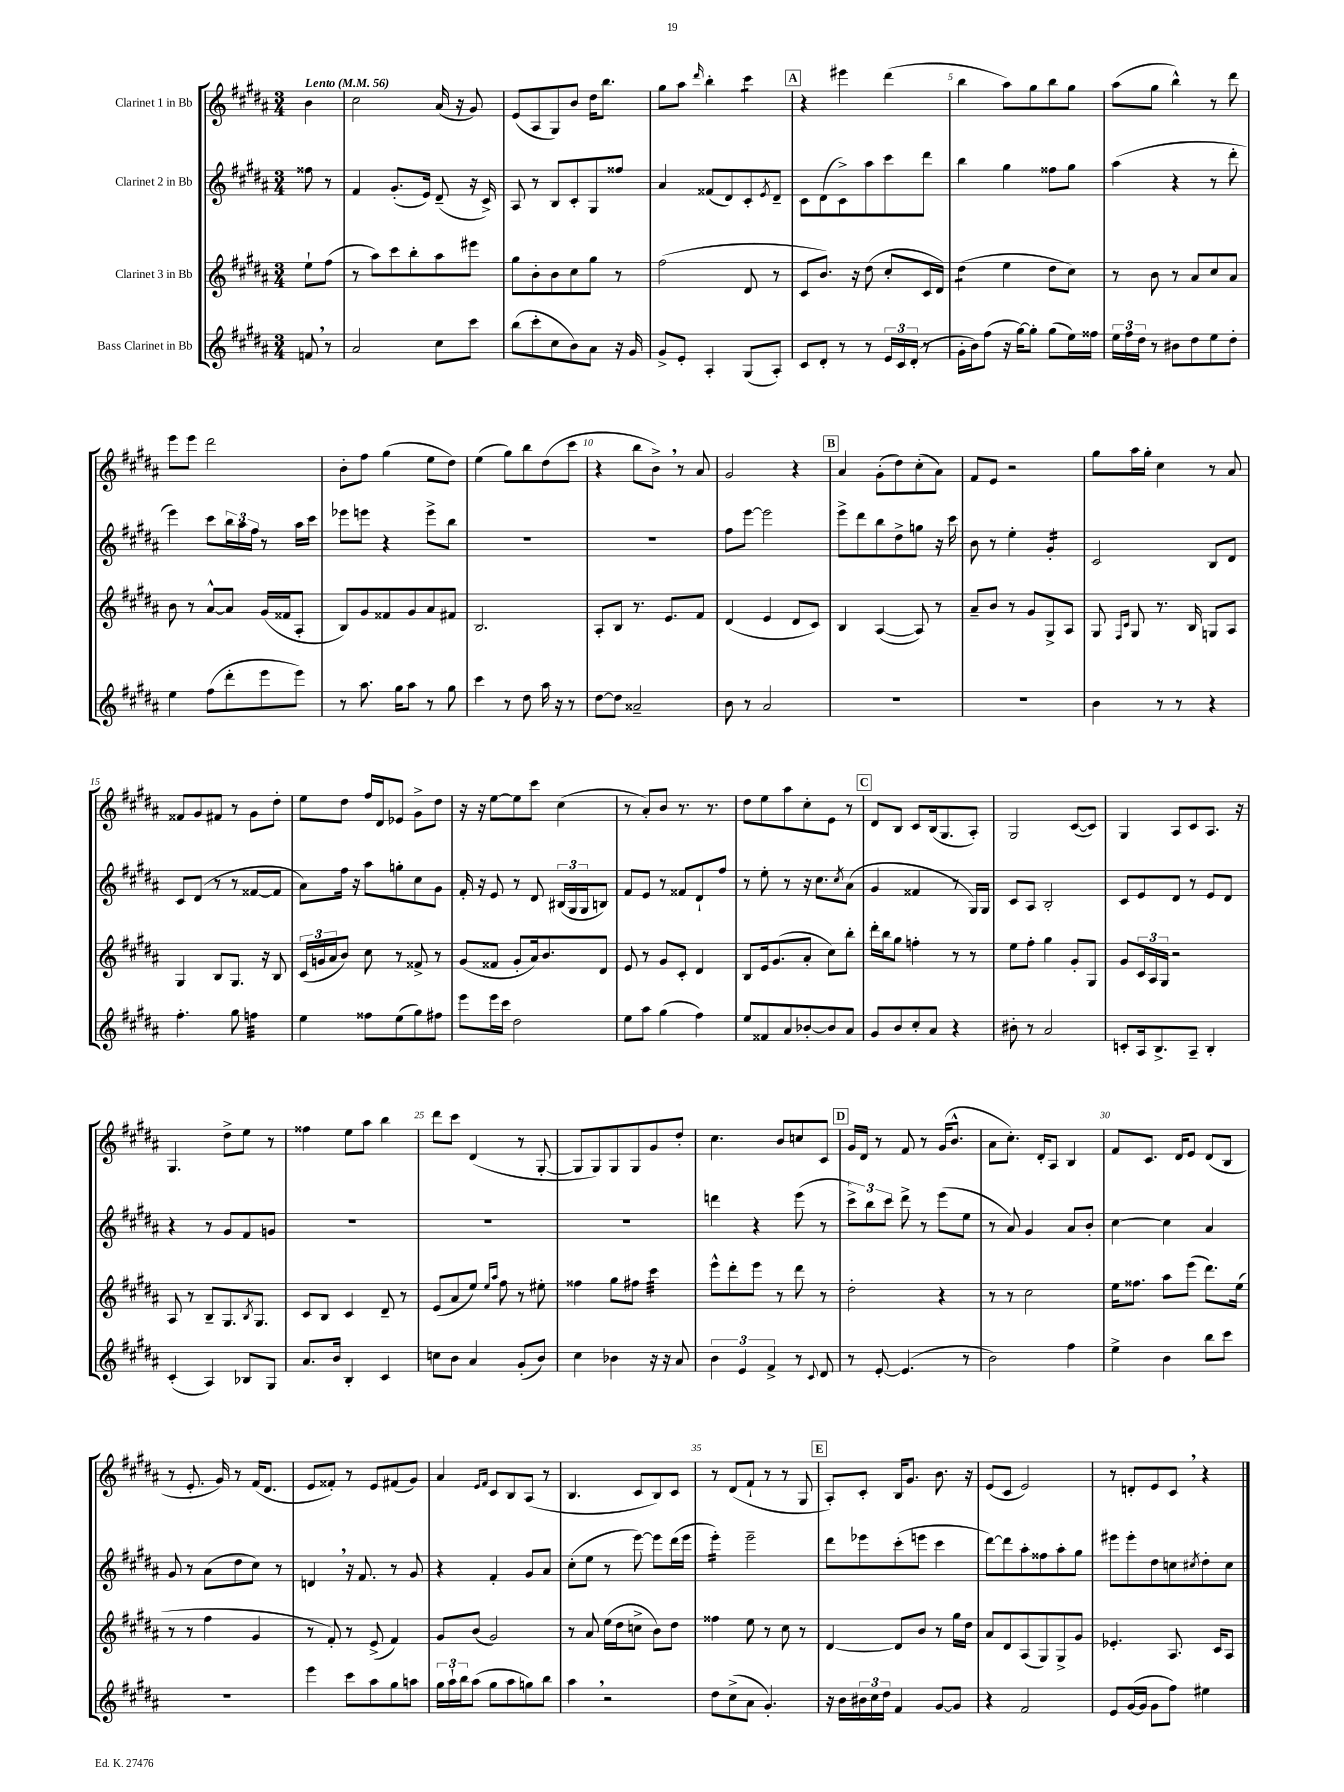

**kern	**kern	**kern	**kern
*staff4	*staff3	*staff2	*staff1
*clefG2	*clefG2	*clefG2	*clefG2
*k[f#c#g#d#a#]	*k[f#c#g#d#a#]	*k[f#c#g#d#a#]	*k[f#c#g#d#a#]
*M3/4	*M3/4	*M3/4	*M3/4
*MM56	*MM56	*MM56	*MM56
8f/	8ee`\L	8ff##\	4b\
8r	(8ff#\J	8r	.
=	=	=	=
2a#/	8r	4f#/	2cc#\
.	8aa#\L)	.	.
.	8ccc#\	(8.g#'/L	.
.	8bb'\	.	.
.	.	16e/Jk)	.
8cc#\L	8aa#\	(8d#~/	(16a#/
.	.	.	16r
8ccc#\J	8eee#\J	16r	8g#/)
.	.	16c#^/)	.
=	=	=	=
(8bb\L	8gg#\L	8A#/	(8e/L
8ccc#'\	8b'\	8r	8A#/
8cc#\	8b\	8B/L	8G#/)
8b\)	8cc#\	8c#'/	8b/J
8a#\J	8gg#\J	8G#/	16dd#\LK
.	.	.	8.bb\J
16r	8r	8ff##/J	.
16g#/	.	.	.
=	=	=	=
8g#^/L	(2ff#\	4a#/	8gg#\L
8e'/J	.	.	8aa#\J
.	.	.	16qqddd#/
4A#'/	.	(8f##/L	4bb'\
.	.	8d#/)	.
(8G#/L	8d#/	8c#'/	4ccc#\
.	.	8qe/	.
8A#'/J)	8r	8d#~/J	.
=	=	=	=
8c#/L	8c#/L	8c#\L	4r
8d#'/J	8.b/J)	(8d#\	.
8r	.	8c#^\)	4eee#\
.	16r	.	.
8r	(8dd#\	8aa#\	.
24e/LL	8cc#'/L	8ccc#\	(4ddd#\
24c#/	.	.	.
(24d#'/JJ	.	.	.
8r	16c#/L	8ddd#\J	.
.	16d#/JJ)	.	.
=	=	=	=
16g#'\LL	(4dd#\	4bb\	4bb\
16b\J)	.	.	.
(8ff#\J	.	.	.
16r	4ee\	4gg#\	8aa#\L)
[16gg#\LK)	.	.	.
8gg#'\]J	.	.	8gg#\
(8gg#\L	8dd#\L	8ff##\L	8bb\
16ee\L)	8cc#\J)	8gg#\J	8gg#\J
16ff##\JJ	.	.	.
=	=	=	=
24ee\LL	8r	(4aa#\	(8aa#\L
24ff#\	.	.	.
24dd#\JJ	.	.	.
8r	8b\	.	8gg#\J
8b#\L	8r	4r	4bb^^\)
8dd#\	8a#/L	.	.
8ee\	8cc#/	8r	8r
8dd#'\J	8a#/J	8ddd#'\	8ddd#\
=	=	=	=
4ee\	8b\	4eee\)	8eee\L
.	8r	.	8eee\J
(8ff#\L	[8a#^^/L	8ccc#\L	2ddd#\
8ddd#'\	8a#/]J	24bb\L	.
.	.	24aa#\	.
.	.	24ff#\JJ	.
8eee\	(16g#/LL	8r	.
.	16f##/J	.	.
8eee\J)	8A#'/J	16aa#\LL	.
.	.	16ccc#\JJ	.
=	=	=	=
8r	8B/L)	8eee-\L	8b'\L
8.aa#\	8g#/	8eee\J	8ff#\J
.	8f##/	4r	(4gg#\
16gg#\LK	.	.	.
8aa#\J	8g#/	.	.
8r	8a#/	8eee^\L	8ee\L
8gg#\	8f#/J	8bb\J	8dd#\J)
=	=	=	=
4ccc#\	2.B/	2.r	(4ee\
8r	.	.	8gg#\L)
8dd#\	.	.	8bb\
16aa#\	.	.	(8dd#\
16r	.	.	.
8r	.	.	8ccc#\J
=	=	=	=
[8dd#\L	8A#'/L	2.r	4r
8dd#\]J	8B/J	.	.
2a##~/	8.r	.	8bb\L
.	.	.	8b^\J)
.	8.e/L	.	.
.	.	.	8r
.	8f#/J	.	8a#/
=	=	=	=
8b\	(4d#/	8ff#\L	2g#/
8r	.	[8eee\J	.
2a#/	4e/	2eee\]	.
.	8d#/L	.	4r
.	8c#/J)	.	.
=	=	=	=
2.r	4B/	8eee^\L	4a#/
.	.	8ddd#\	.
.	([4A#/	8bb\	(8g#'\L
.	.	8dd#^\	8dd#\)
.	8A#/])	8gg\J	(8cc#'\
.	8r	16r	8a#\J)
.	.	16ccc#\	.
=	=	=	=
2.r	8a#~/L	8b\	8f#/L
.	8b/J	8r	8e/J
.	8r	4ee'\	2r
.	8g#/L	.	.
.	8G#^/	4g#'/	.
.	8A#/J	.	.
=	=	=	=
4b\	8G#/	2c#/	8gg#\L
.	16qqF#/LL	.	.
.	16qqc#/JJ	.	.
.	8G#/	.	16aa#\L
.	.	.	16gg#'\JJ
8r	8.r	.	4cc#\
8r	.	.	.
.	16B/	.	.
4r	8G/L	8B/L	8r
.	8A#/J	8d#/J	8a#/
=	=	=	=
4.ff#'\	4G#/	8c#/L	8f##/L
.	.	(8d#/J	8g#/
.	8B/L	8r	8f#/J
8gg#\	8.G#/J	8r	8r
4ff\	.	[8f##/L	8g#\L
.	16r	.	.
.	8B/	8f##/]J	8dd#'\J
=	=	=	=
4ee\	(24c#/LL	8a#\L)	8ee\L
.	24g/	.	.
.	24a#/J	.	.
.	8b/J)	16ff#\Jk	8dd#\J
.	.	16r	.
8ff##\L	8cc#\	8aa#\L	16ff#/LL
.	.	.	16d#/J
(8ee\	8r	8gg'\	8e-/J
8gg#\)	8f##^/	8cc#\	8g#^\L
8ff#\J	8r	8g#\J	8dd#\J
=	=	=	=
8eee\L	(8g#/L	16f#'/	16r
.	.	16r	16r
16eee\L	8f##/J	8e/	[8ee\L
16ccc#\JJ	.	.	.
2dd#\	8g#'/L	8r	8ee\]
.	16a#/k)	8d#/	8ccc#\J
.	8.b/	.	.
.	.	(24B#/LL	(4cc#\
.	.	24G#/	.
.	.	24G#/J	.
.	8d#/J	8B/J)	.
=	=	=	=
8ee\L	8e/	8f#/L	8r
8aa#\J	8r	8e/J	8a#'/L)
(4gg#\	8g#/L	8r	8b/J
.	8c#'/J	8f##/L	8.r
4ff#\)	4d#/	8d#`/	.
.	.	.	8.r
.	.	8ff#/J	.
=	=	=	=
8ee/L	8B/L	8r	8dd#\L
8f##/	16e/k	8ee'\	8ee\
.	(8.g#/	.	.
8a#/	.	8r	8aa#\
[8b-'/	8a#'/J	16r	8cc#'\
.	.	8.cc#\L	.
8b-/]	8cc#\L)	.	8e\J
.	.	8qcc#/	.
8a#/J	8bb'\J	(8a#\J	8r
=	=	=	=
8g#/L	16ddd#'\LL	4g#/	8d#/L
.	16bb\J	.	.
8b/	8gg#\J	.	8B/J
8cc#'/	4ff'\	4f##/	8c#/L
8a#/J	.	.	(16B/k
.	.	.	8.G#/
4r	8r	8r	.
.	8r	16G#/LL)	8A#'/J)
.	.	16G#/JJ	.
=	=	=	=
8b#'\	8ee\L	8c#/L	2G#/
8r	8ff#'\J	8A#/J	.
2a#/	4gg#\	2B'/	.
.	8g#'/L	.	([8c#/L
.	8G#/J	.	8c#/]J)
=	=	=	=
8c'/L	8g#/L	8c#/L	4G#/
16A#/k	24c#/L	8e/	.
.	24A#/	.	.
8.B^/	.	.	.
.	24G#/JJ	.	.
.	2r	8d#/J	8A#/L
8A#~/J	.	8r	8c#/
4B'/	.	8e/L	8.A#/J
.	.	8d#/J	.
.	.	.	16r
=	=	=	=
(4c#'/	8A#/	4r	4.G#/
.	8r	.	.
4A#/)	8B~/L	8r	.
.	8.G#/	8g#/L	8dd#^\L
8B-/L	.	8f#/	8ee\J
.	8qB/	.	.
.	8.G#/J	.	.
8G#/J	.	8g/J	8r
=	=	=	=
8.a#/L	8c#/L	2.r	4ff##\
.	8B/J	.	.
16b/Jk	.	.	.
4B'/	4c#/	.	8ee\L
.	.	.	8aa#\J
4c#/	8d#~/	.	4bb\
.	8r	.	.
=	=	=	=
8cc\L	(8e/L	2.r	8ddd#\L
8b\J	8a#/	.	8ccc#\J
4a#/	8ee/J)	.	(4d#/
.	16qqee/LL	.	.
.	16qqaa#/JJ	.	.
.	8ff#\	.	.
(8g#'/L	8r	.	8r
8b/J)	8ee#'\	.	[8G#'/
=	=	=	=
4cc#\	4ff##\	2.r	8G#/]L
.	.	.	8G#/)
4b-\	8gg#\L	.	8G#/
.	8ff#\J	.	8G#/
16r	4ccc#\	.	8g#/
16r	.	.	.
8a#/	.	.	8dd#'/J
=	=	=	=
6b\	8eee^^\L	4ddd\	4.cc#\
.	8ddd#'\	.	.
6e/	.	.	.
.	8eee\J	4r	.
6f#^/	.	.	.
.	8r	.	8b/L
8r	8ddd#\	(8eee\	8cc/
8qqc#/	.	.	.
8d#/	8r	8r	8c#/J
=	=	=	=
8r	2dd#'\	12ccc#^\L)	16g#/LL
.	.	.	16d#/JJ
.	.	12bb\	.
[8e'/	.	.	8r
.	.	12ccc#\J	.
(4.e/]	.	8ddd#^\	8f#/
.	.	8r	8r
.	4r	(8eee\L	(16g#/LK
.	.	.	8.b^^/J
8r	.	8ee\J	.
=	=	=	=
2b\)	8r	8r	8a#\L
.	8r	8a#/)	8.cc#'\J)
.	2cc#\	4g#/	.
.	.	.	16d#'/LK
.	.	.	8A#/J
4ff#\	.	8a#/L	4B/
.	.	8b'/J	.
=	=	=	=
4ee^\	16ee\LK	[4cc#\	8f#/L
.	8.ff##\J	.	.
.	.	.	8.c#/J
4b\	8aa#\L	4cc#\]	.
.	.	.	16d#/LK
.	(8eee\J	.	8e/J
8bb\L	8.ddd#\L)	4a#/	(8d#/L
8ccc#\J	.	.	8B/J
.	(16ee\Jk	.	.
=	=	=	=
2.r	8r	8g#/	8r
.	8r	8r	8.e'/
.	4ff#\	(8a#\L	.
.	.	.	16g#/)
.	.	8dd#\	8r
.	4g#/	8cc#\J)	(16f#/LK
.	.	.	8.d#/J
.	.	8r	.
=	=	=	=
4eee\	8r	4d/	8e/L
.	8f#'/)	.	8f##'/J)
8ccc#\L	8r	16r	8r
.	.	8.f#/	.
8aa#\	(8e^/	.	8e/L
8gg#\	4f#/)	8r	(8f#/
8aa\J	.	8g#/	8g#/J)
=	=	=	=
24gg#\LL	8g#/L	4r	4a#/
24aa#`\	.	.	.
24bb\J	.	.	.
(8aa#\J	(8b/J	.	.
.	.	.	16qqe/LL
.	.	.	16qqf#/JJ
8gg#\L	2g#/)	4f#'/	8c#/L
8aa#\	.	.	8B/
8gg\)	.	8g#/L	(8A#/J
8bb\J	.	8a#/J	8r
=	=	=	=
4aa#\	8r	(8cc#'\L	4.B/
.	8a#/	8ee\J	.
2r	(16ee\LL	8r	.
.	16dd#\J	.	.
.	8cc^\J	[8eee\)	8c#/L
.	8b\L)	8eee\]L	8B/)
.	8dd#\J	(16ddd#\L	8c#/J
.	.	16eee\JJ	.
=	=	=	=
8dd#\L	4ff##\	4eee'\)	8r
(8cc#^\	.	.	(8d#/L
8a#\J	8ee\	2eee~\	8f#`/J
4.g#'/)	8r	.	8r
.	8cc#\	.	8r
.	8r	.	8G#/
=	=	=	=
16r	[4d#/	8ddd#\L	8A#'/L)
16b\LL	.	.	.
24b#\	.	8eee-\	8c#'/J
24cc#\	.	.	.
24dd#\JJ	.	.	.
4f#/	8d#/]L	(8ccc#'\	16B/LK
.	.	.	8.g#/J
.	8b/J	8eee\J	.
[8g#/L	8r	4ccc#\	8.b\
8g#/]J	16gg#\LL	.	.
.	16dd#\JJ	.	16r
=	=	=	=
4r	8a#/L	[8ddd#\L)	(8e/L
.	8d#/	8ddd#\]	8c#/J
2f#/	(8A#/	8aa#'\	2e/)
.	8G#/)	8ff##\	.
.	8G#^/	8aa#'\	.
.	8g#/J	8gg#\J	.
=	=	=	=
8e/L	4.e-'/	8eee#\L	8r
([16g#/L	.	8eee#'\	8d'/L
16g#/]JJ	.	.	.
8g#\L	.	8dd#\	8e/
8ff#\J)	8.A#/	8cc\	8c#/J
.	.	8qcc#/	.
4ee#\	.	8dd#'\	4r
.	16c#/LK	.	.
.	8A#/J	8cc#\J	.
==	==	==	==
*-	*-	*-	*-
